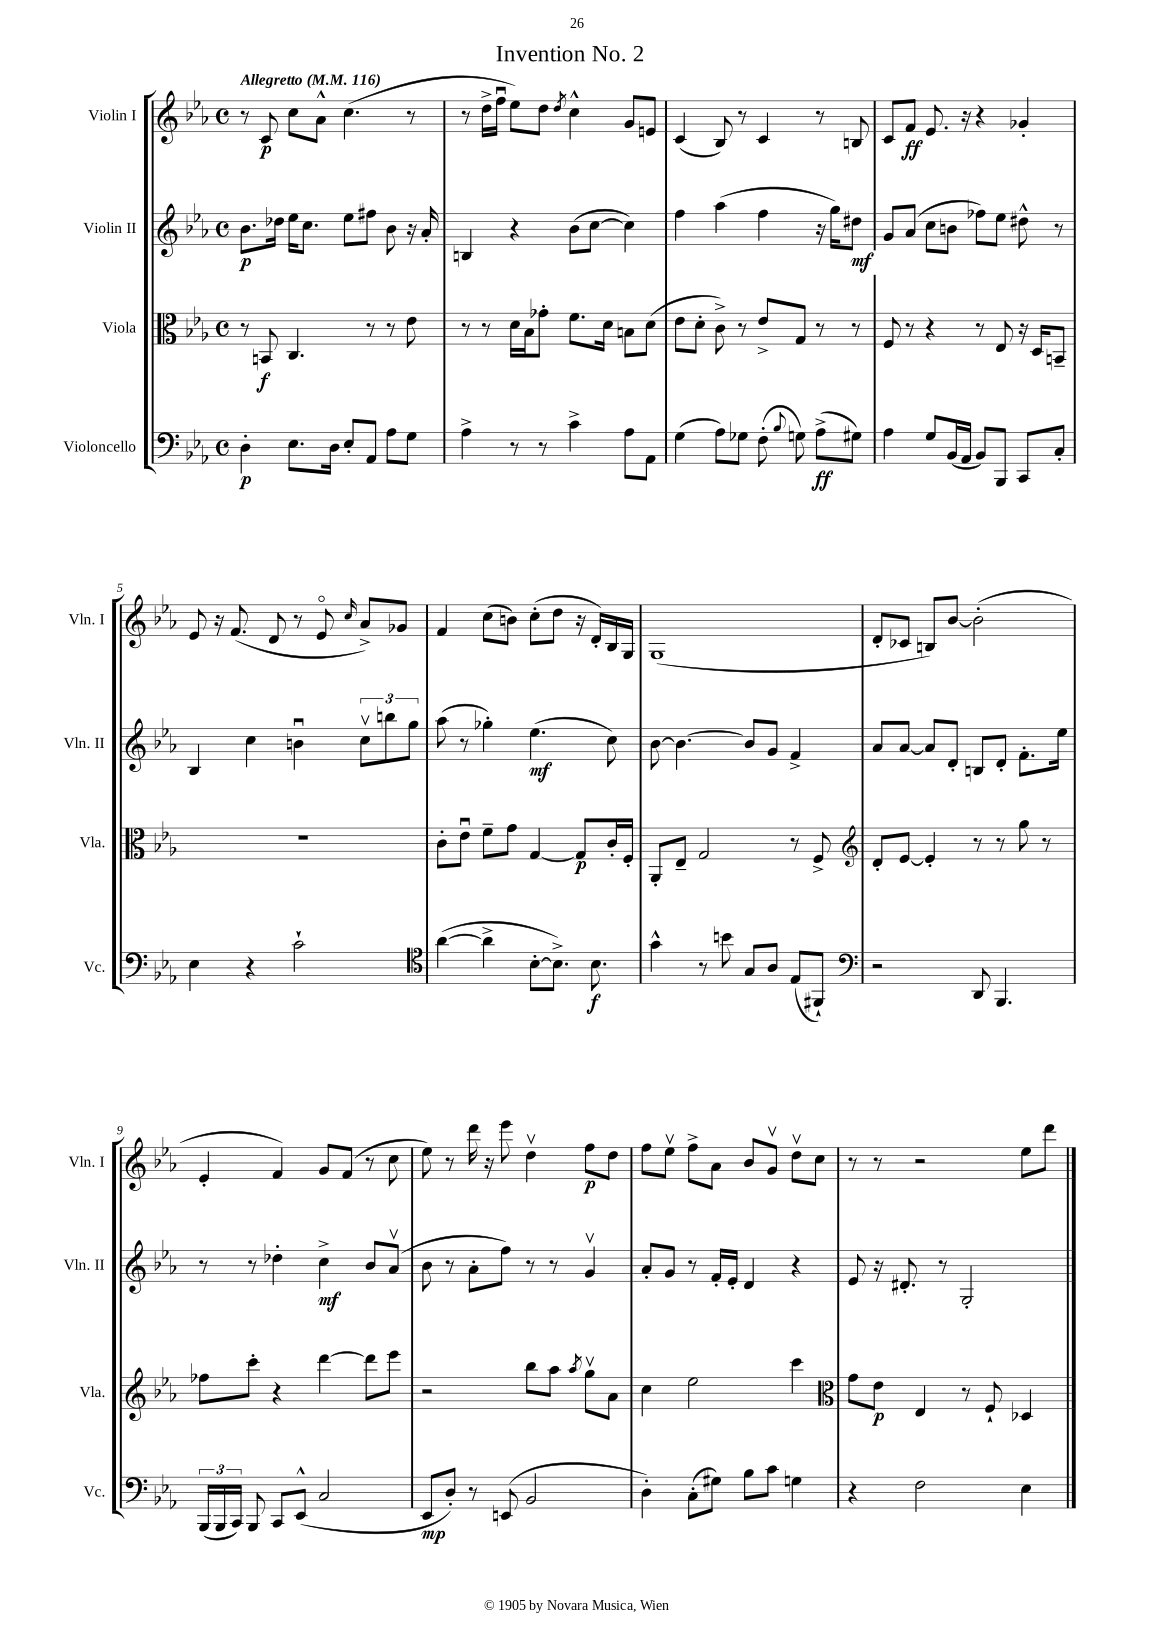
\header { title = "Invention No. 2" }
<<
\new StaffGroup <<
\new Staff = "s0" \with { instrumentName = "Violin I" shortInstrumentName = "Vln. I" } {
    \clef treble \key ees \major \defaultTimeSignature \time 4/4 \tempo "Allegretto" 4 = 116
    \autoBeamOff r8 c'8\p c''8[ aes'8]-^ c''4.( r8 |
    r8 d''16[-> f''16]\downbow ees''8[) d''8] \acciaccatura { d''8 } c''4-^ g'8[ e'8] |
    c'4( bes8) r8 c'4 r8 b8 |
    c'8[ f'8]\ff ees'8. r16 r4 ges'4-. |
    ees'8 r16 f'8.( d'8 r8 ees'8\flageolet \grace { c''16 } aes'8[->) ges'8] |
    f'4 c''8[( b'8]) c''8[-.( d''8] r16 d'16[-.) bes16 g16] |
    g1( |
    d'8[-. ces'8] b8[) bes'8]~ bes'2-.( |
    ees'4-. f'4) g'8[ f'8]( r8 c''8 |
    ees''8) r8 d'''16 r16 ees'''8 d''4\upbow f''8[\p d''8] |
    f''8[ ees''8]\upbow f''8[-> aes'8] bes'8[ g'8]\upbow d''8[\upbow c''8] |
    r8 r8 r2 ees''8[ d'''8] \bar "|." |
}
\new Staff = "s1" \with { instrumentName = "Violin II" shortInstrumentName = "Vln. II" } {
    \clef treble \key ees \major \defaultTimeSignature \time 4/4
    \autoBeamOff bes'8.[\p des''16] ees''16[ c''8.] ees''8[ fis''8] bes'8 r16 aes'16-. |
    b4 r4 bes'8[( c''8]~ c''4) |
    f''4 aes''4( f''4 r16 g''16[) dis''8]\mf |
    g'8[ aes'8]( c''8[ b'8] fes''8[) ees''8] dis''8-^ r8 |
    bes4 c''4 b'4\downbow \tuplet 3/2 { c''8[\upbow b''8 g''8] } |
    aes''8( r8 ges''4-.) ees''4.\mf( c''8) |
    bes'8~ bes'4.~ bes'8[ g'8] f'4-> |
    aes'8[ aes'8]~ aes'8[ d'8]-. b8[ d'8]-. f'8.[-. ees''16] |
    r8 r8 des''4-. c''4->\mf bes'8[ aes'8]\upbow( |
    bes'8 r8 aes'8[-. f''8]) r8 r8 g'4\upbow |
    aes'8[-. g'8] r8 f'16[-. ees'16]-. d'4 r4 |
    ees'8 r16 dis'8.-. r8 g2-. \bar "|." |
}
\new Staff = "s2" \with { instrumentName = "Viola" shortInstrumentName = "Vla." } {
    \clef alto \key ees \major \defaultTimeSignature \time 4/4
    \autoBeamOff r8 b,8\f c4. r8 r8 ees'8 |
    r8 r8 d'16[ bes16 ges'8]-. f'8.[ d'16] b8[ d'8]( |
    ees'8[ d'8]-. c'8->) r8 ees'8[-> g8] r8 r8 |
    f8 r8 r4 r8 ees8 r16 d16[ b,8]-- |
    R1 |
    c'8[-. ees'8]\downbow f'8[-- g'8] g4~ g8[\p c'16-. f16]-. |
    aes,8[-. ees8]-- g2 r8 f8-> |
    \clef treble d'8[-. ees'8]~ ees'4-. r8 r8 g''8 r8 |
    fes''8[ c'''8]-. r4 d'''4~ d'''8[ ees'''8] |
    r2 bes''8[ aes''8] \acciaccatura { aes''8 } g''8[\upbow aes'8] |
    c''4 ees''2 c'''4 |
    \clef alto g'8[ ees'8]\p ees4 r8 f8-! des4 \bar "|." |
}
\new Staff = "s3" \with { instrumentName = "Violoncello" shortInstrumentName = "Vc." } {
    \clef bass \key ees \major \defaultTimeSignature \time 4/4
    \autoBeamOff d4-.\p ees8.[ d16] ees8[-. aes,8] aes8[ g8] |
    aes4-> r8 r8 c'4-> aes8[ aes,8] |
    g4( aes8[) ges8] f8-.( \appoggiatura { bes8 } g8) aes8[->\ff( gis8]) |
    aes4 g8[ bes,16( aes,16] bes,8[) bes,,8] c,8[ c8]-. |
    ees4 r4 c'2-! |
    \clef tenor aes'4~( aes'4-> bes8[~-. bes8.]->) bes8.\f |
    g'4-^ r8 b'8 g8[ aes8] ees8[( fis,8]-!) |
    \clef bass r2 d,8 bes,,4. |
    \tuplet 3/2 { bes,,16[( bes,,16 c,16]) } bes,,8 c,8[ ees,8]-^( c2 |
    ees,8[\mp d8]-.) r8 e,8( bes,2 |
    d4-.) c8[-.( gis8]) bes8[ c'8] g4 |
    r4 f2 ees4 \bar "|." |
}
>>
>>
